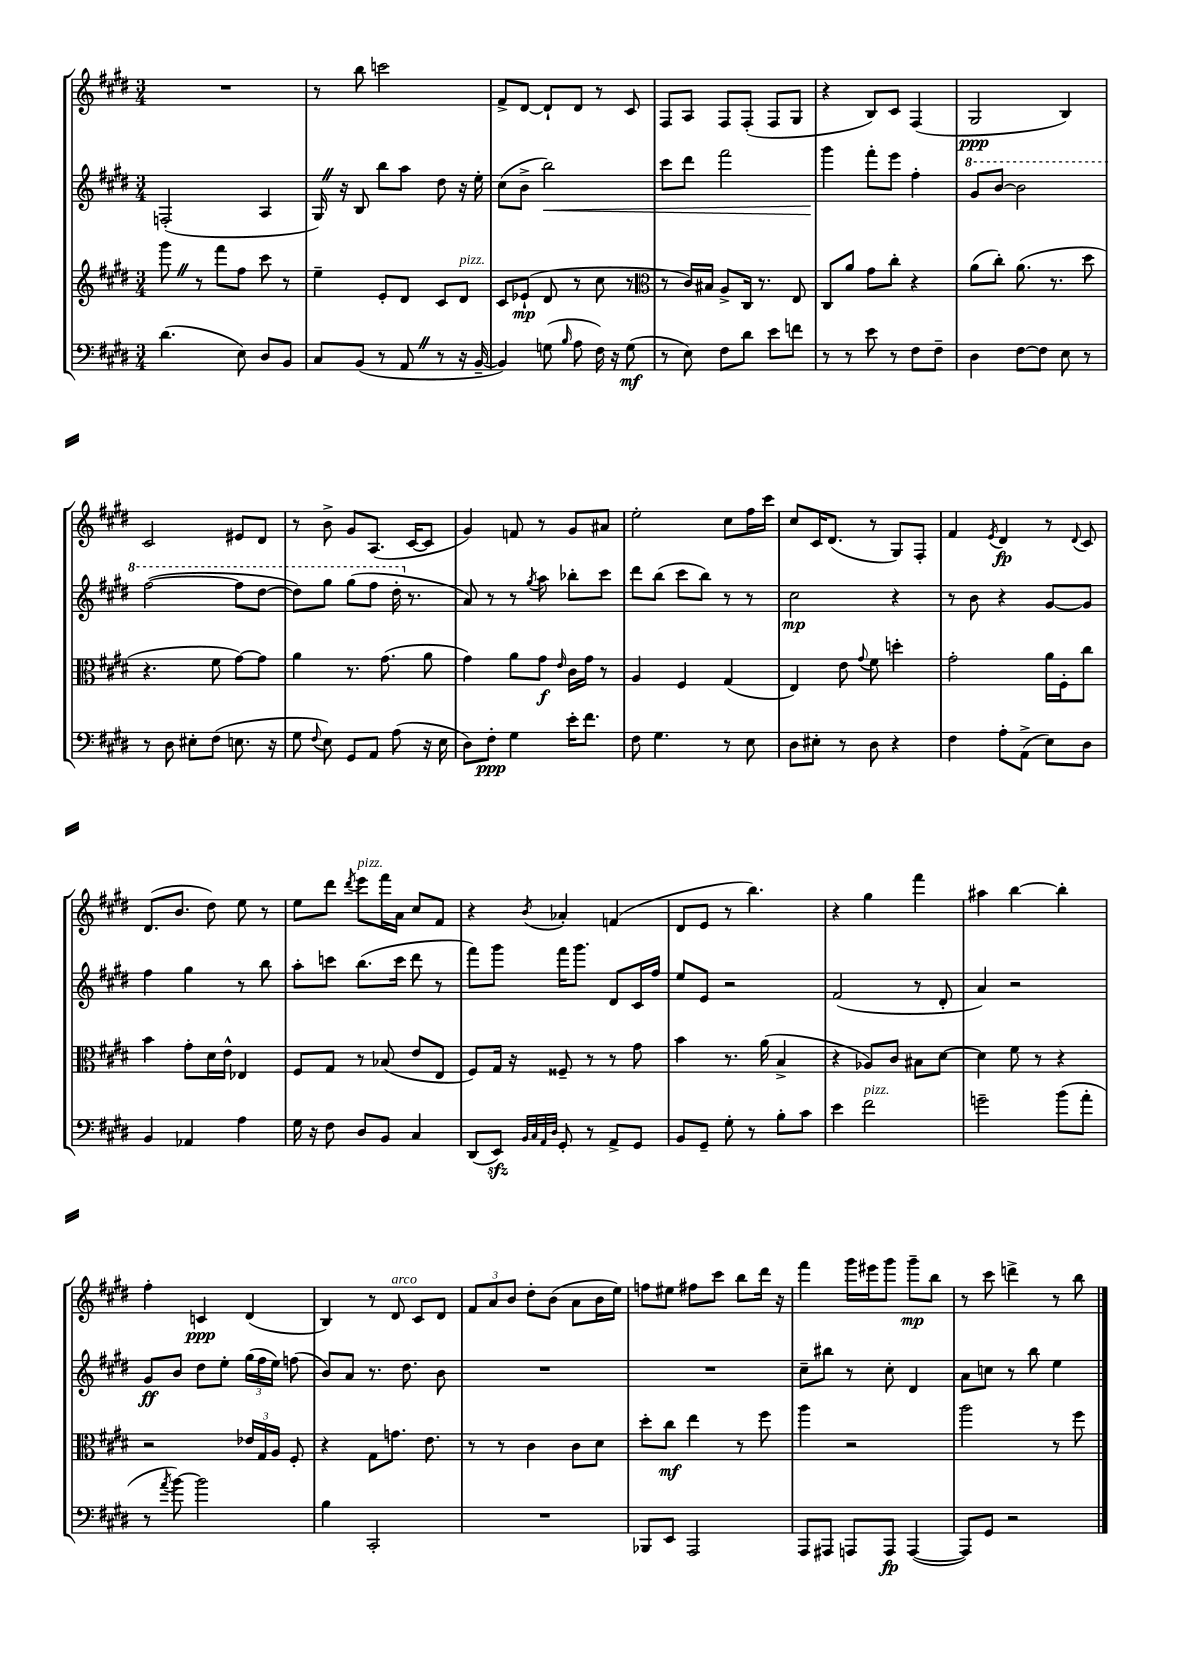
<<
\new StaffGroup <<
\new Staff = "s0" {
    \clef treble \key e \major \numericTimeSignature \time 3/4
    \autoBeamOff R2. |
    r8 b''8 c'''2 |
    fis'8[-> dis'8]~ dis'8[-! dis'8] r8 cis'8 |
    fis8[ a8] fis8[ fis8]-.( fis8[ gis8] |
    r4 b8[) cis'8] fis4( |
    gis2\ppp b4) |
    cis'2 eis'8[ dis'8] |
    r8 b'8-> gis'8[ a8.]( cis'16[~ cis'8] |
    gis'4) f'8 r8 gis'8[ ais'8] |
    e''2-. cis''8[ fis''16 cis'''16] |
    cis''8[ cis'16 dis'8.]( r8 gis8[) fis8]-. |
    fis'4 \acciaccatura { e'8 } dis'4\fp r8 \appoggiatura { dis'8 } cis'8 |
    dis'8.[( b'8.] dis''8) e''8 r8 |
    e''8[ dis'''8] \acciaccatura { dis'''8 } e'''8[^\markup { \italic "pizz." } fis'''16 a'16] cis''8[ fis'8] |
    r4 \acciaccatura { b'8 } aes'4-. f'4( |
    dis'8[ e'8] r8 b''4.) |
    r4 gis''4 fis'''4 |
    ais''4 b''4~ b''4-. |
    fis''4-. c'4\ppp dis'4( |
    b4) r8 dis'8^\markup { \italic "arco" } cis'8[ dis'8] |
    \tuplet 3/2 { fis'8[ a'8 b'8] } dis''8[-. b'8]( a'8[ b'16 e''16]) |
    f''8[ eis''8] fis''8[ cis'''8] b''8[ dis'''16] r16 |
    fis'''4 gis'''16[ eis'''16 gis'''8] gis'''8[--\mp b''8] |
    r8 cis'''8 d'''4-> r8 b''8 \bar "|." |
}
\new Staff = "s1" {
    \clef treble \key e \major \numericTimeSignature \time 3/4
    \autoBeamOff f2-.( a4 |
    gis16) \once \override BreathingSign.text = \markup { \musicglyph "scripts.caesura.straight" } \breathe r16 b8 b''8[ a''8] dis''8 r16 e''16-. |
    cis''8[( b'8]-> b''2\<) |
    cis'''8[ dis'''8] fis'''2 |
    gis'''4\! fis'''8[-. e'''8] fis''4-. |
    \ottava #1 gis''8[ b''8]~ b''2 |
    fis'''2~( fis'''8[ dis'''8]~ |
    dis'''8[) gis'''8] gis'''8[( fis'''8] dis'''16-. \ottava #0 r8. |
    a'8) r8 r8 \acciaccatura { gis''8 } a''8 bes''8[-. cis'''8] |
    dis'''8[ b''8]( cis'''8[ b''8]) r8 r8 |
    cis''2\mp r4 |
    r8 b'8 r4 gis'8[~ gis'8] |
    fis''4 gis''4 r8 b''8 |
    a''8[-. c'''8] b''8.[( c'''16] dis'''8 r8 |
    fis'''8[) gis'''8] fis'''16[ gis'''8.] dis'8[ cis'16 fis''16] |
    e''8[ e'8] r2 |
    fis'2( r8 dis'8-. |
    a'4) r2 |
    gis'8[\ff b'8] dis''8[ e''8]-. \tuplet 3/2 { gis''16[( fis''16 e''16]) } f''8( |
    b'8[) a'8] r8. dis''8. b'8 |
    R2. |
    R2. |
    cis''8[-- bis''8] r8 cis''8-. dis'4 |
    a'8[ c''8] r8 b''8 e''4 \bar "|." |
}
\new Staff = "s2" {
    \clef treble \key e \major \numericTimeSignature \time 3/4
    \autoBeamOff gis'''8 \once \override BreathingSign.text = \markup { \musicglyph "scripts.caesura.straight" } \breathe r8 fis'''8[ fis''8] cis'''8 r8 |
    e''4-- e'8[-. dis'8] cis'8[ dis'8]^\markup { \italic "pizz." } |
    cis'8[ ees'8]-!\mp( dis'8 r8 cis''8 r8 |
    \clef alto r8 cis'16[) bis16] a8[-> cis16] r8. e8 |
    cis8[ a'8] gis'8[ cis''8]-. r4 |
    a'8[( cis''8]-.) a'8.( r8. dis''8 |
    r4. fis'8 gis'8[~) gis'8] |
    a'4 r8. gis'8.( a'8 |
    gis'4) a'8[ gis'8]\f \grace { e'16 } cis'16[ gis'16] r8 |
    a4 fis4 gis4( |
    e4) e'8 \appoggiatura { gis'8 } fis'8 d''4-. |
    gis'2-. a'16[ fis16-. cis''8] |
    b'4 gis'8[-. dis'16 e'16]-^ ees4 |
    fis8[ gis8] r8 bes8( e'8[ e8] |
    fis8[) gis16] r16 fisis8-- r8 r8 gis'8 |
    b'4 r8. a'16( b4-> |
    r4 aes8[) cis'8] bis8[ dis'8]~ |
    dis'4 fis'8 r8 r4 |
    r2 \tuplet 3/2 { ees'16[ gis16 a16] } fis8-. |
    r4 gis8[ g'8.] e'8. |
    r8 r8 cis'4 cis'8[ dis'8] |
    dis''8[-. cis''8]\mf e''4 r8 fis''8 |
    a''4 r2 |
    a''2 r8 fis''8 \bar "|." |
}
\new Staff = "s3" {
    \clef bass \key e \major \numericTimeSignature \time 3/4
    \autoBeamOff dis'4.( e8) dis8[ b,8] |
    cis8[ b,8]( r8 a,8 \once \override BreathingSign.text = \markup { \musicglyph "scripts.caesura.straight" } \breathe r8 r16 b,16~-- |
    b,4) g8( \grace { b16 } a8 fis16) r16 g8\mf( |
    r8 e8) fis8[ dis'8] e'8[ f'8] |
    r8 r8 e'8 r8 fis8[ fis8]-- |
    dis4 fis8[~ fis8] e8 r8 |
    r8 dis8 eis8[-. fis8]( e8. r16 |
    gis8 \appoggiatura { fis8 } e8) gis,8[ a,8] a8( r16 e16 |
    dis8[) fis8]-.\ppp gis4 e'16[-. fis'8.] |
    fis8 gis4. r8 e8 |
    dis8[ eis8]-. r8 dis8 r4 |
    fis4 a8[-. a,8]->( e8[) dis8] |
    b,4 aes,4 a4 |
    gis16 r16 fis8 dis8[ b,8] cis4 |
    dis,8[( e,8]\sfz) \grace { b,32[ cis32 a,32 dis32] } gis,8-. r8 a,8[-> gis,8] |
    b,8[ gis,8]-- gis8-. r8 b8[-. cis'8] |
    e'4 fis'2^\markup { \italic "pizz." } |
    g'2-- b'8[( a'8]-. |
    r8 \acciaccatura { a'8 } b'8~) b'2 |
    b4 cis,2-. |
    R2. |
    bes,,8[ e,8] a,,2 |
    a,,8[ ais,,8] a,,8[ a,,8]\fp a,,4~( |
    a,,8[) gis,8] r2 \bar "|." |
}
>>
>>
\layout { \context { \Score \remove "Bar_number_engraver" } }
